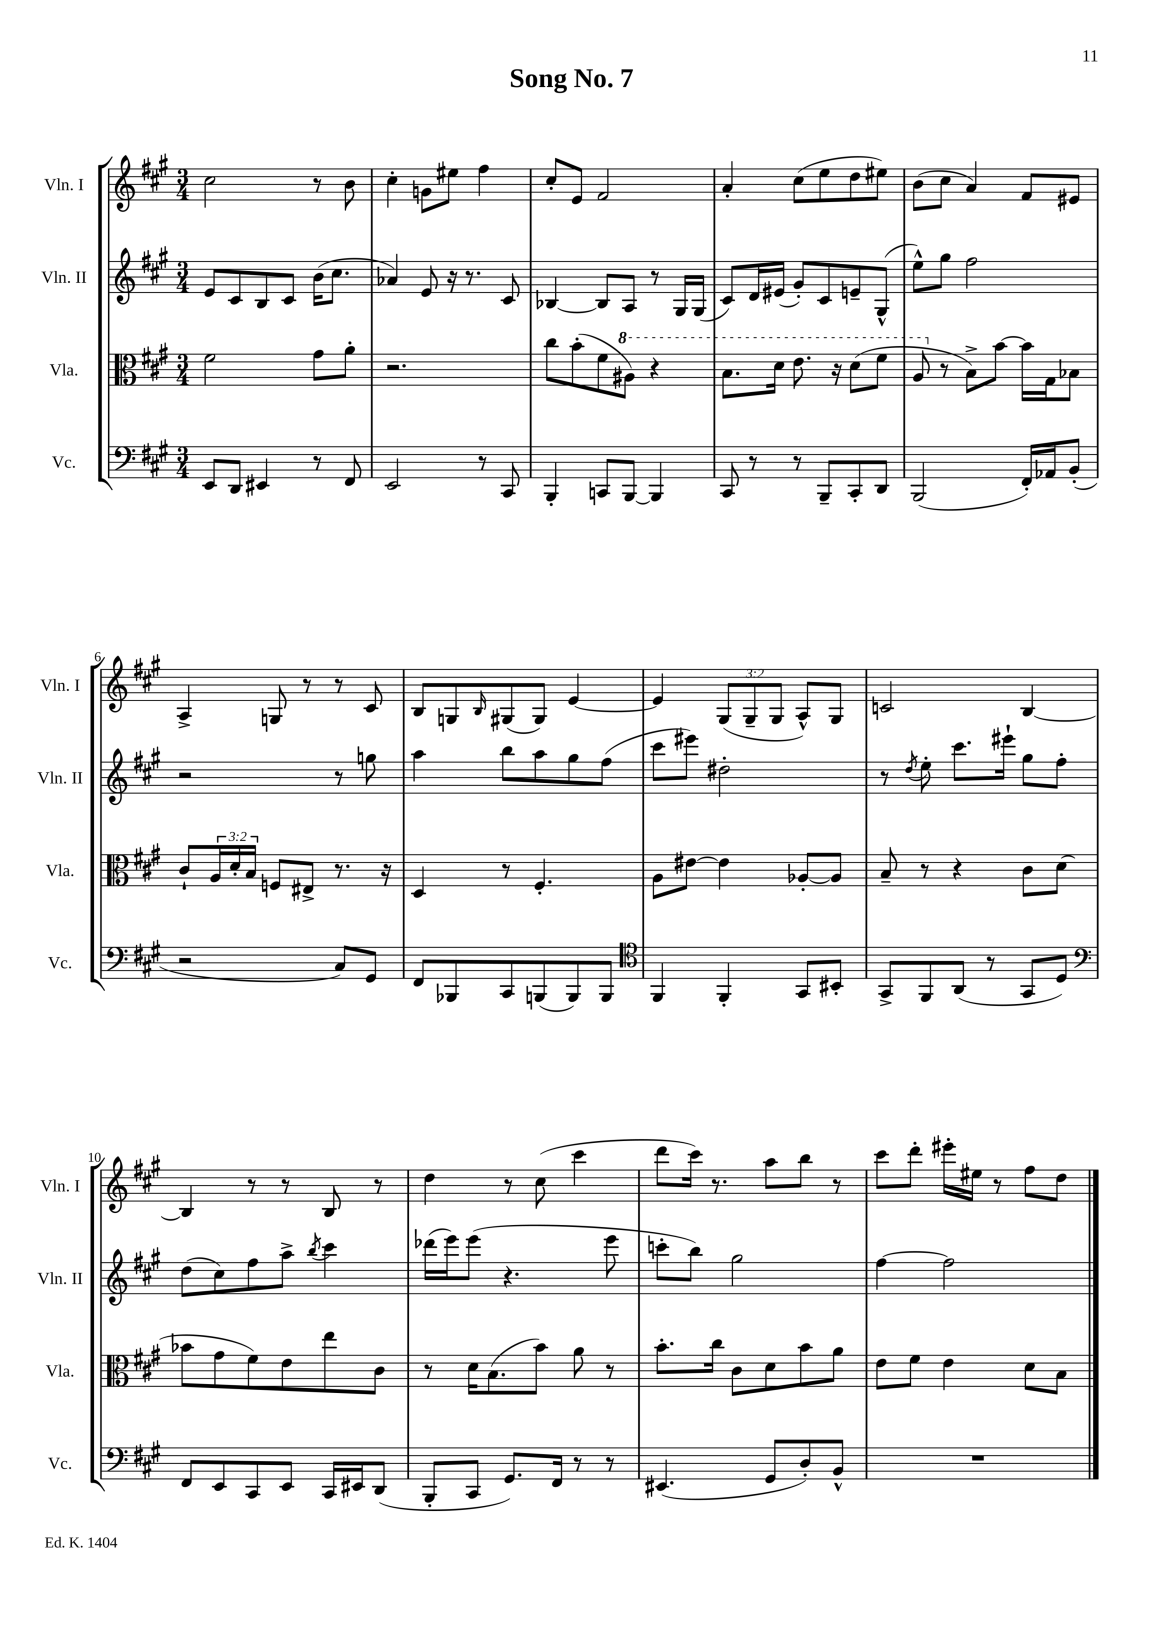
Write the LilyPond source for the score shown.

\header { title = "Song No. 7" }
<<
\new StaffGroup <<
\new Staff = "s0" \with { instrumentName = "Vln. I" shortInstrumentName = "Vln. I" } {
    \clef treble \key a \major \numericTimeSignature \time 3/4 \override Staff.TupletNumber.text = #tuplet-number::calc-fraction-text
    cis''2 r8 b'8 |
    cis''4-. g'8 eis''8 fis''4 |
    cis''8-. e'8 fis'2 |
    a'4-. cis''8( e''8 d''8 eis''8) |
    b'8( cis''8 a'4) fis'8 eis'8 |
    a4-> g8 r8 r8 cis'8 |
    b8 g8 \grace { b16 } gis8( gis8) e'4~ |
    e'4 \tuplet 3/2 { gis8( gis8-- gis8 } a8-^) gis8 |
    c'2 b4~ |
    b4 r8 r8 b8 r8 |
    d''4 r8 cis''8( cis'''4 |
    d'''8 cis'''16) r8. a''8 b''8 r8 |
    cis'''8 d'''8-. eis'''16-. eis''16 r8 fis''8 d''8 \bar "|." |
}
\new Staff = "s1" \with { instrumentName = "Vln. II" shortInstrumentName = "Vln. II" } {
    \clef treble \key a \major \numericTimeSignature \time 3/4
    e'8 cis'8 b8 cis'8 b'16( cis''8. |
    aes'4) e'8 r16 r8. cis'8 |
    bes4~ bes8 a8 r8 gis16 gis16( |
    cis'8) d'16 eis'16( gis'8-.) cis'8 e'8-- gis8-^( |
    e''8-^) gis''8 fis''2 |
    r2 r8 g''8 |
    a''4 b''8 a''8 gis''8 fis''8( |
    cis'''8 eis'''8) dis''2-. |
    r8 \acciaccatura { d''8 } e''8-. cis'''8. eis'''16-! gis''8 fis''8-. |
    d''8( cis''8) fis''8 a''8-> \acciaccatura { b''8 } cis'''4 |
    des'''16( e'''16) e'''8( r4. e'''8 |
    c'''8-. b''8) gis''2 |
    fis''4~ fis''2 \bar "|." |
}
\new Staff = "s2" \with { instrumentName = "Vla." shortInstrumentName = "Vla." } {
    \clef alto \key a \major \numericTimeSignature \time 3/4 \override Staff.TupletNumber.text = #tuplet-number::calc-fraction-text
    fis'2 gis'8 a'8-. |
    r2. |
    cis''8 b'8-.( fis'8 \ottava #1 ais'8) r4 |
    b'8. d''16 e''8. r16 d''8( fis''8 |
    a'8 \ottava #0 r8 b8->) b'8~ b'16 gis16 bes8 |
    cis'8-! \tuplet 3/2 { a16 d'16-. b16 } f8 eis8-> r8. r16 |
    d4 r8 fis4.-. |
    a8 eis'8~ eis'4 aes8~-. aes8 |
    b8-- r8 r4 cis'8 d'8( |
    bes'8 gis'8 fis'8) e'8 e''8 cis'8 |
    r8 d'16 b8.( b'8) a'8 r8 |
    b'8.-. cis''16 cis'8 d'8 b'8 a'8 |
    e'8 fis'8 e'4 d'8 b8 \bar "|." |
}
\new Staff = "s3" \with { instrumentName = "Vc." shortInstrumentName = "Vc." } {
    \clef bass \key a \major \numericTimeSignature \time 3/4
    e,8 d,8 eis,4 r8 fis,8 |
    e,2 r8 cis,8 |
    b,,4-. c,8 b,,8~ b,,4 |
    cis,8 r8 r8 b,,8-- cis,8-. d,8 |
    b,,2( fis,16-.) aes,16 b,8-.( |
    r2 cis8) gis,8 |
    fis,8 bes,,8 cis,8 b,,8( b,,8) b,,8 |
    \clef tenor fis,4 fis,4-. gis,8 bis,8-. |
    gis,8-> fis,8 a,8( r8 gis,8 d8) |
    \clef bass fis,8 e,8 cis,8 e,8 cis,16 eis,16 d,8( |
    b,,8-. cis,8 gis,8.) fis,16 r8 r8 |
    eis,4.( gis,8 d8-.) b,8-^ |
    R2. \bar "|." |
}
>>
>>
